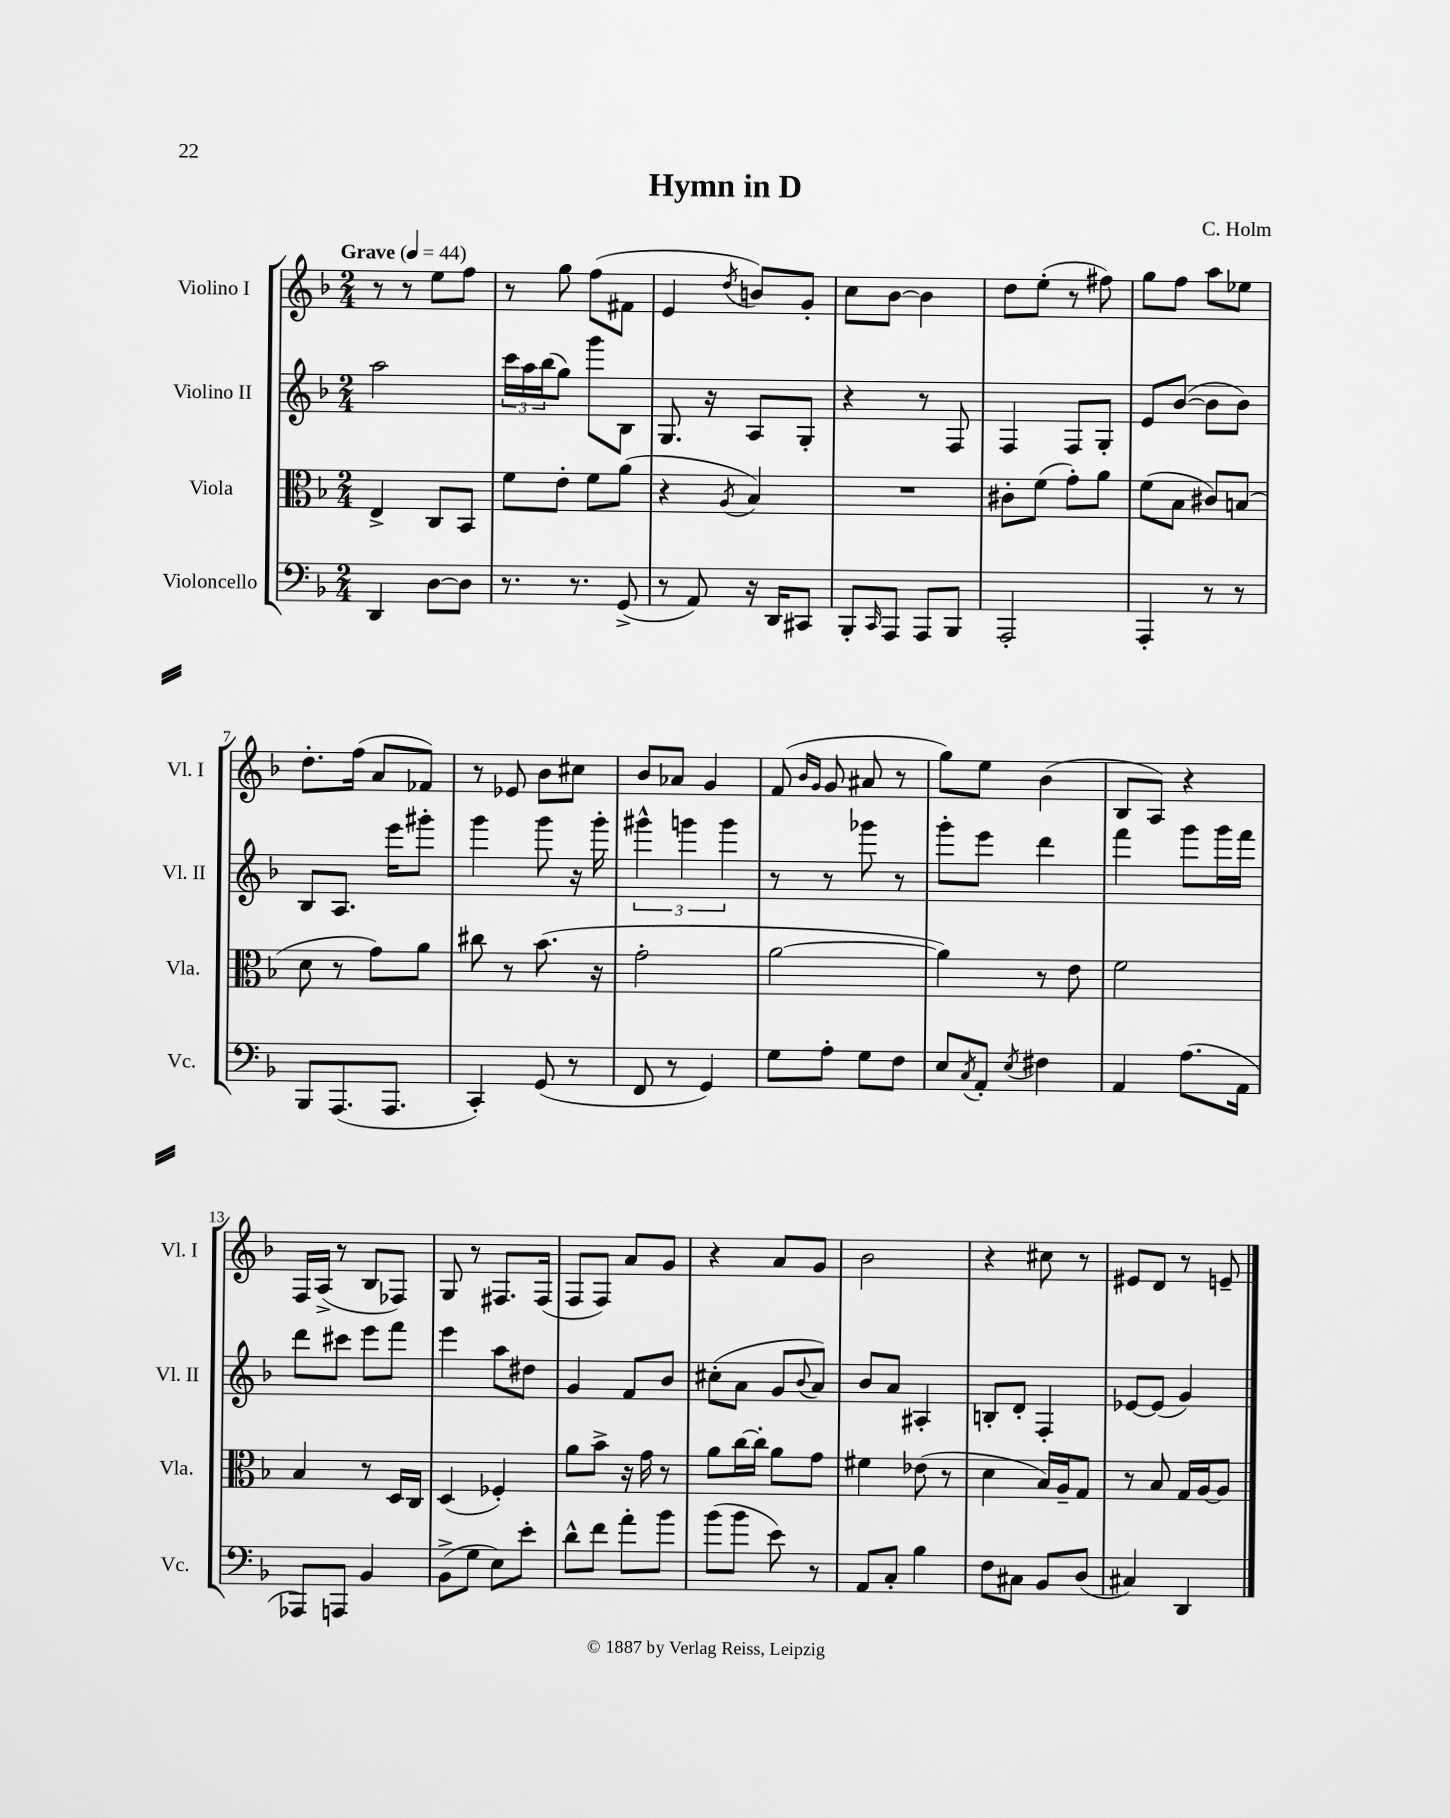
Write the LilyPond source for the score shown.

\header { title = "Hymn in D" composer = "C. Holm" }
<<
\new StaffGroup <<
\new Staff = "s0" \with { instrumentName = "Violino I" shortInstrumentName = "Vl. I" } {
    \clef treble \key f \major \numericTimeSignature \time 2/4 \tempo "Grave" 4 = 44
    r8 r8 e''8 f''8 |
    r8 g''8 f''8( fis'8 |
    e'4 \acciaccatura { d''8 } b'8) g'8-. |
    c''8 bes'8~ bes'4 |
    d''8 e''8-.( r8 fis''8) |
    g''8 f''8 a''8 ees''8 |
    d''8.-. f''16( a'8 fes'8) |
    r8 ees'8 bes'8 cis''8 |
    bes'8 aes'8 g'4 |
    f'8( \grace { bes'16 g'16 } g'8 ais'8 r8 |
    g''8) e''8 bes'4( |
    bes8 a8) r4 |
    f16 a16->( r8 bes8 fes8) |
    g8 r8 fis8. fis16( |
    f8 f8) a'8 g'8 |
    r4 a'8 g'8 |
    bes'2 |
    r4 cis''8 r8 |
    eis'8 d'8 r8 e'8-- \bar "|." |
}
\new Staff = "s1" \with { instrumentName = "Violino II" shortInstrumentName = "Vl. II" } {
    \clef treble \key f \major \numericTimeSignature \time 2/4
    a''2 |
    \tuplet 3/2 { c'''16 a''16 bes''16( } g''8) g'''8 bes8 |
    g8. r16 a8 g8-. |
    r4 r8 f8 |
    f4 f8 g8-. |
    e'8 bes'8~( bes'8 bes'8) |
    bes8 a8. e'''16 gis'''8-. |
    g'''4 g'''8 r16 g'''16-. |
    \tuplet 3/2 { gis'''4-^ g'''4 g'''4 } |
    r8 r8 ges'''8 r8 |
    g'''8-. e'''8 d'''4 |
    f'''4 g'''8 g'''16 f'''16 |
    d'''8 cis'''8 e'''8 f'''8 |
    e'''4 a''8 dis''8 |
    g'4 f'8 bes'8 |
    cis''8-.( a'8 g'8 \appoggiatura { bes'8 } a'8) |
    bes'8 a'8 ais4-. |
    b8-. d'8-. f4-. |
    ees'8~ ees'8( g'4) \bar "|." |
}
\new Staff = "s2" \with { instrumentName = "Viola" shortInstrumentName = "Vla." } {
    \clef alto \key f \major \numericTimeSignature \time 2/4
    e4-> c8 bes,8 |
    f'8 e'8-. f'8 a'8( |
    r4 \acciaccatura { a8 } bes4) |
    R2 |
    cis'8-. f'8( g'8-.) a'8 |
    f'8( bes8 cis'8) b8( |
    d'8 r8 g'8) a'8 |
    cis''8 r8 bes'8.( r16 |
    g'2-. |
    a'2~ |
    a'4) r8 e'8 |
    f'2 |
    bes4 r8 d16 c16 |
    d4( fes4-.) |
    a'8 bes'8-> r16 g'16 r8 |
    a'8 c''16~ c''16-. a'8 g'8 |
    fis'4 ees'8( r8 |
    d'4 bes16) a16-- g8 |
    r8 bes8 g16 a16~ a8 \bar "|." |
}
\new Staff = "s3" \with { instrumentName = "Violoncello" shortInstrumentName = "Vc." } {
    \clef bass \key f \major \numericTimeSignature \time 2/4
    d,4 d8~ d8 |
    r8. r8. g,8->( |
    r8 a,8) r16 d,16 cis,8 |
    bes,,8-. \grace { c,16 } a,,8 a,,8 bes,,8 |
    a,,2-. |
    a,,4-. r8 r8 |
    bes,,8 a,,8.( a,,8. |
    c,4-.) g,8( r8 |
    f,8 r8 g,4) |
    g8 a8-. g8 f8 |
    e8 \acciaccatura { c8 } a,8-. \acciaccatura { e8 } fis4 |
    a,4 a8.( a,16 |
    aes,,8) a,,8 bes,4 |
    bes,8->( g8 e8) e'8-. |
    d'8-^ f'8 a'8-. bes'8 |
    bes'8( bes'8 e'8) r8 |
    a,8 c8-. bes4 |
    f8 cis8 bes,8 d8( |
    cis4) d,4 \bar "|." |
}
>>
>>
